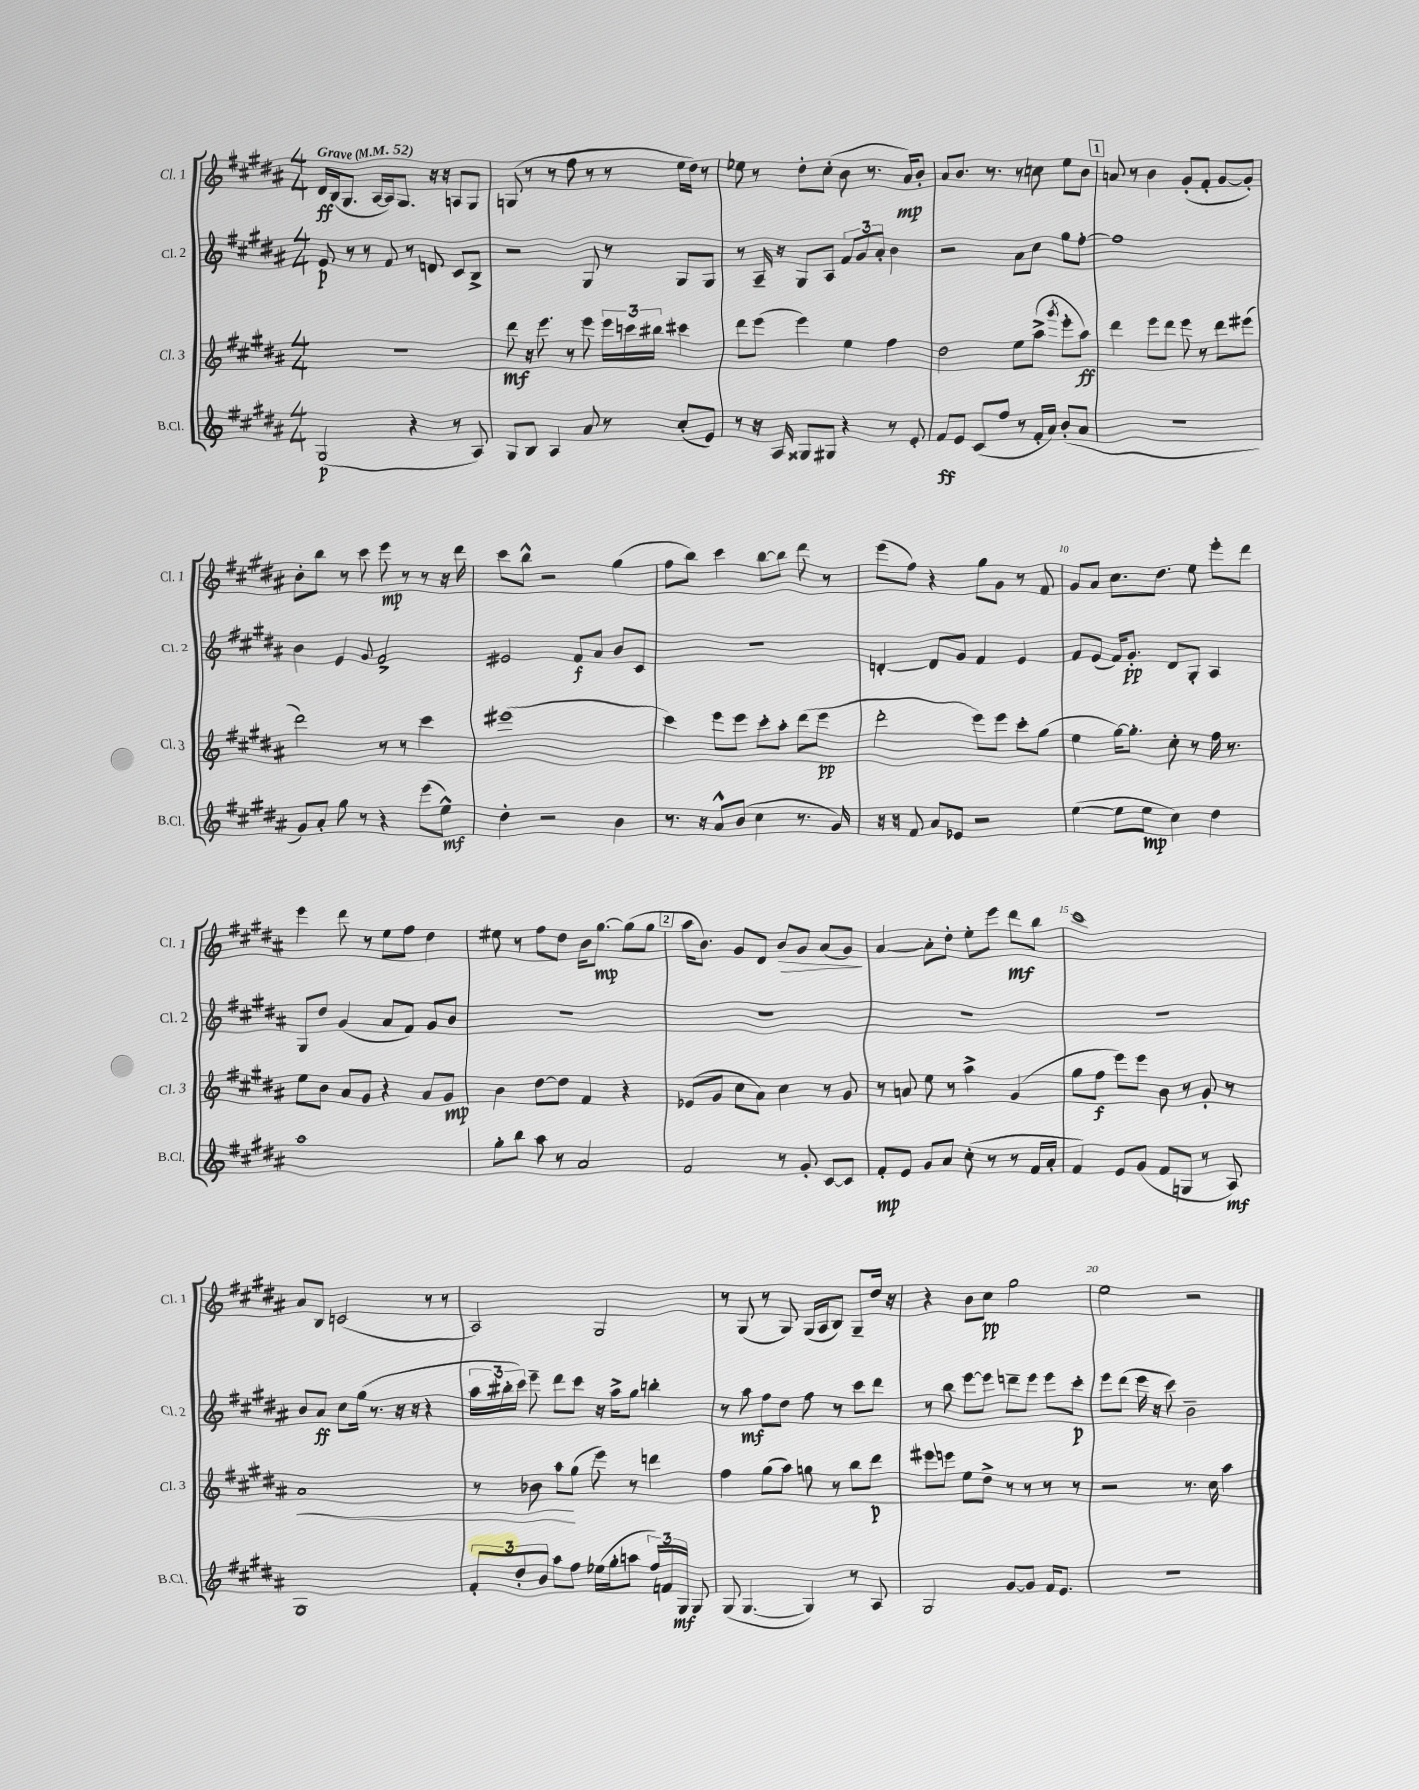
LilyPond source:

<<
\new StaffGroup <<
\new Staff = "s0" \with { instrumentName = "Cl. 1" shortInstrumentName = "Cl. 1" } {
    \clef treble \key b \major \numericTimeSignature \time 4/4 \tempo "Grave" 4 = 52
    \autoBeamOff dis'16[\ff b16( gis8.] ais16[~ ais16) gis8.] r16 r16 a8[ gis8] |
    g8( r8 r8 fis''8 r8 r8 e''16[ dis''16]) r8 |
    ees''8 r8 dis''8[-. cis''8]-.( b'8 r8. ais'16[\mp) b'8]-. |
    ais'8[ b'8.] r8. r8 c''8 e''8[ b'8] |
    \mark \markup { \box "1" } a'8 r8 b'4 gis'8[-.( fis'8]-. gis'8[~ gis'8]-.) |
    b'8[-. b''8] r8 cis'''8 e'''8\mp r8 r8 r16 dis'''16 |
    cis'''8[ b''8]-^ r2 gis''4( |
    fis''8[ b''8]) cis'''4 b''8[~ b''8] dis'''8 r8 |
    e'''8[( fis''8]) r4 gis''8[ gis'8] r8 fis'8 |
    gis'8[ ais'8] cis''8.[ dis''8.] e''8 e'''8[-. dis'''8] |
    e'''4 dis'''8 r8 e''8[ fis''8] dis''4 |
    eis''8 r8 fis''8[ dis''8] b'16[ gis''8.]~\mp gis''8[( gis''8] |
    \mark \markup { \box "2" } ais''16[ b'8.]) gis'8[ dis'8] b'8[\> gis'8] ais'8[( gis'8]\!) |
    ais'4~ ais'8[-. dis''8]-. e''8[-. e'''8] dis'''8[\mf b''8] |
    cis'''1 |
    ais'8[ b8] c'2( r8 r8 |
    ais2) gis2 |
    r8 gis8( r8 gis8) gis16[( ais16 b8]) gis8[-- dis''16] r16 |
    r4 b'8[ cis''8]\pp gis''2 |
    e''2 r2 \bar "|." |
}
\new Staff = "s1" \with { instrumentName = "Cl. 2" shortInstrumentName = "Cl. 2" } {
    \clef treble \key b \major \numericTimeSignature \time 4/4
    \autoBeamOff e'8\p r8 r8 fis'8 r8 d'8 cis'8[ b8]-> |
    r2 gis8 r8 gis8[ gis8] |
    r8 ais16-- r16 gis8[ ais8] \tuplet 3/2 { fis'8[ gis'8 ais'8]-. } b'4 |
    r2 ais'8[ cis''8] gis''8[ fis''8]~-. |
    \mark \markup { \box "1" } fis''1 |
    b'4 e'4 \appoggiatura { gis'8 } fis'2-> |
    eis'2 fis'8[\f ais'8] b'8[ cis'8] |
    r1 |
    d'4~-. d'8[ gis'8] fis'4 e'4 |
    fis'8[ e'8]( fis'16[) gis'8.]-.\pp dis'8[ gis8]-. ais4 |
    gis8[ dis''8] gis'4( ais'8[ fis'8]) gis'8[ b'8] |
    R1 |
    \mark \markup { \box "2" } R1 |
    R1 |
    R1 |
    b'8[ ais'8]\ff cis''8[ gis''16]( r8. r16 r16 r4 |
    \tuplet 3/2 { ais''16[ bis''16-. cis'''16]) } e'''8-- dis'''8[ cis'''8] r16 ais''16[-> gis''8] b''4-. |
    r8 ais''8\mf fis''8[ dis''8] fis''8 r8 cis'''8[ dis'''8] |
    r8 b''8 e'''8[~ e'''8] d'''8[-- e'''8] e'''8[ cis'''8]-.\p |
    e'''8[ dis'''8]( e'''16 r16 cis'''8) b'2-- \bar "|." |
}
\new Staff = "s2" \with { instrumentName = "Cl. 3" shortInstrumentName = "Cl. 3" } {
    \clef treble \key b \major \numericTimeSignature \time 4/4
    \autoBeamOff R1 |
    dis'''8\mf r16 e'''8. r8 e'''8 \tuplet 3/2 { e'''16[ c'''16 bis''16] } cis'''4 |
    dis'''8[ e'''8]( e'''4) e''4 fis''4 |
    dis''2 e''8[ ais''8]->( \acciaccatura { gis'''8 } e'''8[-. ais''8]\ff) |
    \mark \markup { \box "1" } dis'''4 e'''8[ dis'''8] e'''8 r8 dis'''8[ eis'''8]( |
    dis'''2) r8 r8 cis'''4 |
    eis'''1( |
    cis'''4) e'''8[ e'''8] cis'''8[-. ais''8]-. dis'''8[( e'''8]\pp |
    dis'''2-. e'''8[) e'''8] cis'''8[-. gis''8]( |
    e''4 gis''16[~) gis''8.]-. cis''8-. r8 fis''16 r8. |
    e''8[ b'8] ais'8[ gis'8] r4 ais'8[ gis'8]\mp |
    b'4 dis''8[~ dis''8] fis'4 r4 |
    \mark \markup { \box "2" } ees'8[( gis'8] cis''8[ ais'8]) cis''4 r8 gis'8 |
    r8 a'8 e''8 r8 ais''4-> gis'4( |
    gis''8[ fis''8]\f e'''8[) e'''8] b'8 r8 gis'8-. r8 |
    ais'1\< |
    r8 bes'8 ais''8[\! gis''8]( e'''8) r8 d'''4 |
    fis''4 gis''8[( ais''8]) g''8 r8 b''8[ dis'''8]\p |
    eis'''8[ e'''8] e''8[ dis''8]-> r8 r8 r8 r8 |
    r2 r8. cis''16 ais''4 \bar "|." |
}
\new Staff = "s3" \with { instrumentName = "B.Cl." shortInstrumentName = "B.Cl." } {
    \clef treble \key b \major \numericTimeSignature \time 4/4
    \autoBeamOff gis2\p( r4 r8 ais8) |
    gis8[ b8] ais4 ais'8 r8 cis''8[-.( e'8]) |
    r8 r16 ais16 gisis8[ gis8] r4 r8 e'8-. |
    fis'8[\ff e'8] cis'8[( fis''8] r8 fis'16[-. ais'16]) b'8[-.( ais'8] |
    \mark \markup { \box "1" } R1 |
    gis'8[) ais'8]-. gis''8 r8 r4 e'''8[( e''8]-^\mf) |
    dis''4-. r2 b'4 |
    r8. r16 ais'8[-^ b'8]( cis''4 r8. gis'16) |
    r16 r16 fis'8 ais'8[ ees'8] r2 |
    e''4~( e''8[ e''8]\mp cis''4) dis''4 |
    ais''1 |
    gis''8[-. b''8] ais''8 r8 ais'2 |
    \mark \markup { \box "2" } fis'2 r8 gis'8-. cis'8[~ cis'8] |
    fis'8[-.\mp e'8] gis'8[ ais'8] cis''8-.( r8 r8 fis'16[ ais'16]-. |
    fis'4) e'8[ gis'8]( fis'8[ g8] r8 ais8\mf) |
    gis1 |
    \tuplet 3/2 { fis'8[-. dis''8-. b'8] } ais''8[ fis''8] ees''16[( gis''16-. a''8] \tuplet 3/2 { fis''16[) f'16 gis16]\mf } gis8 |
    gis8( gis4.~ gis4) r8 ais8 |
    gis2 gis'8[~ gis'8] fis'16[ e'8.] |
    R1 \bar "|." |
}
>>
>>
\layout { \context { \Score \override BarNumber.break-visibility = ##(#f #t #t) barNumberVisibility = #(every-nth-bar-number-visible 5) } }
